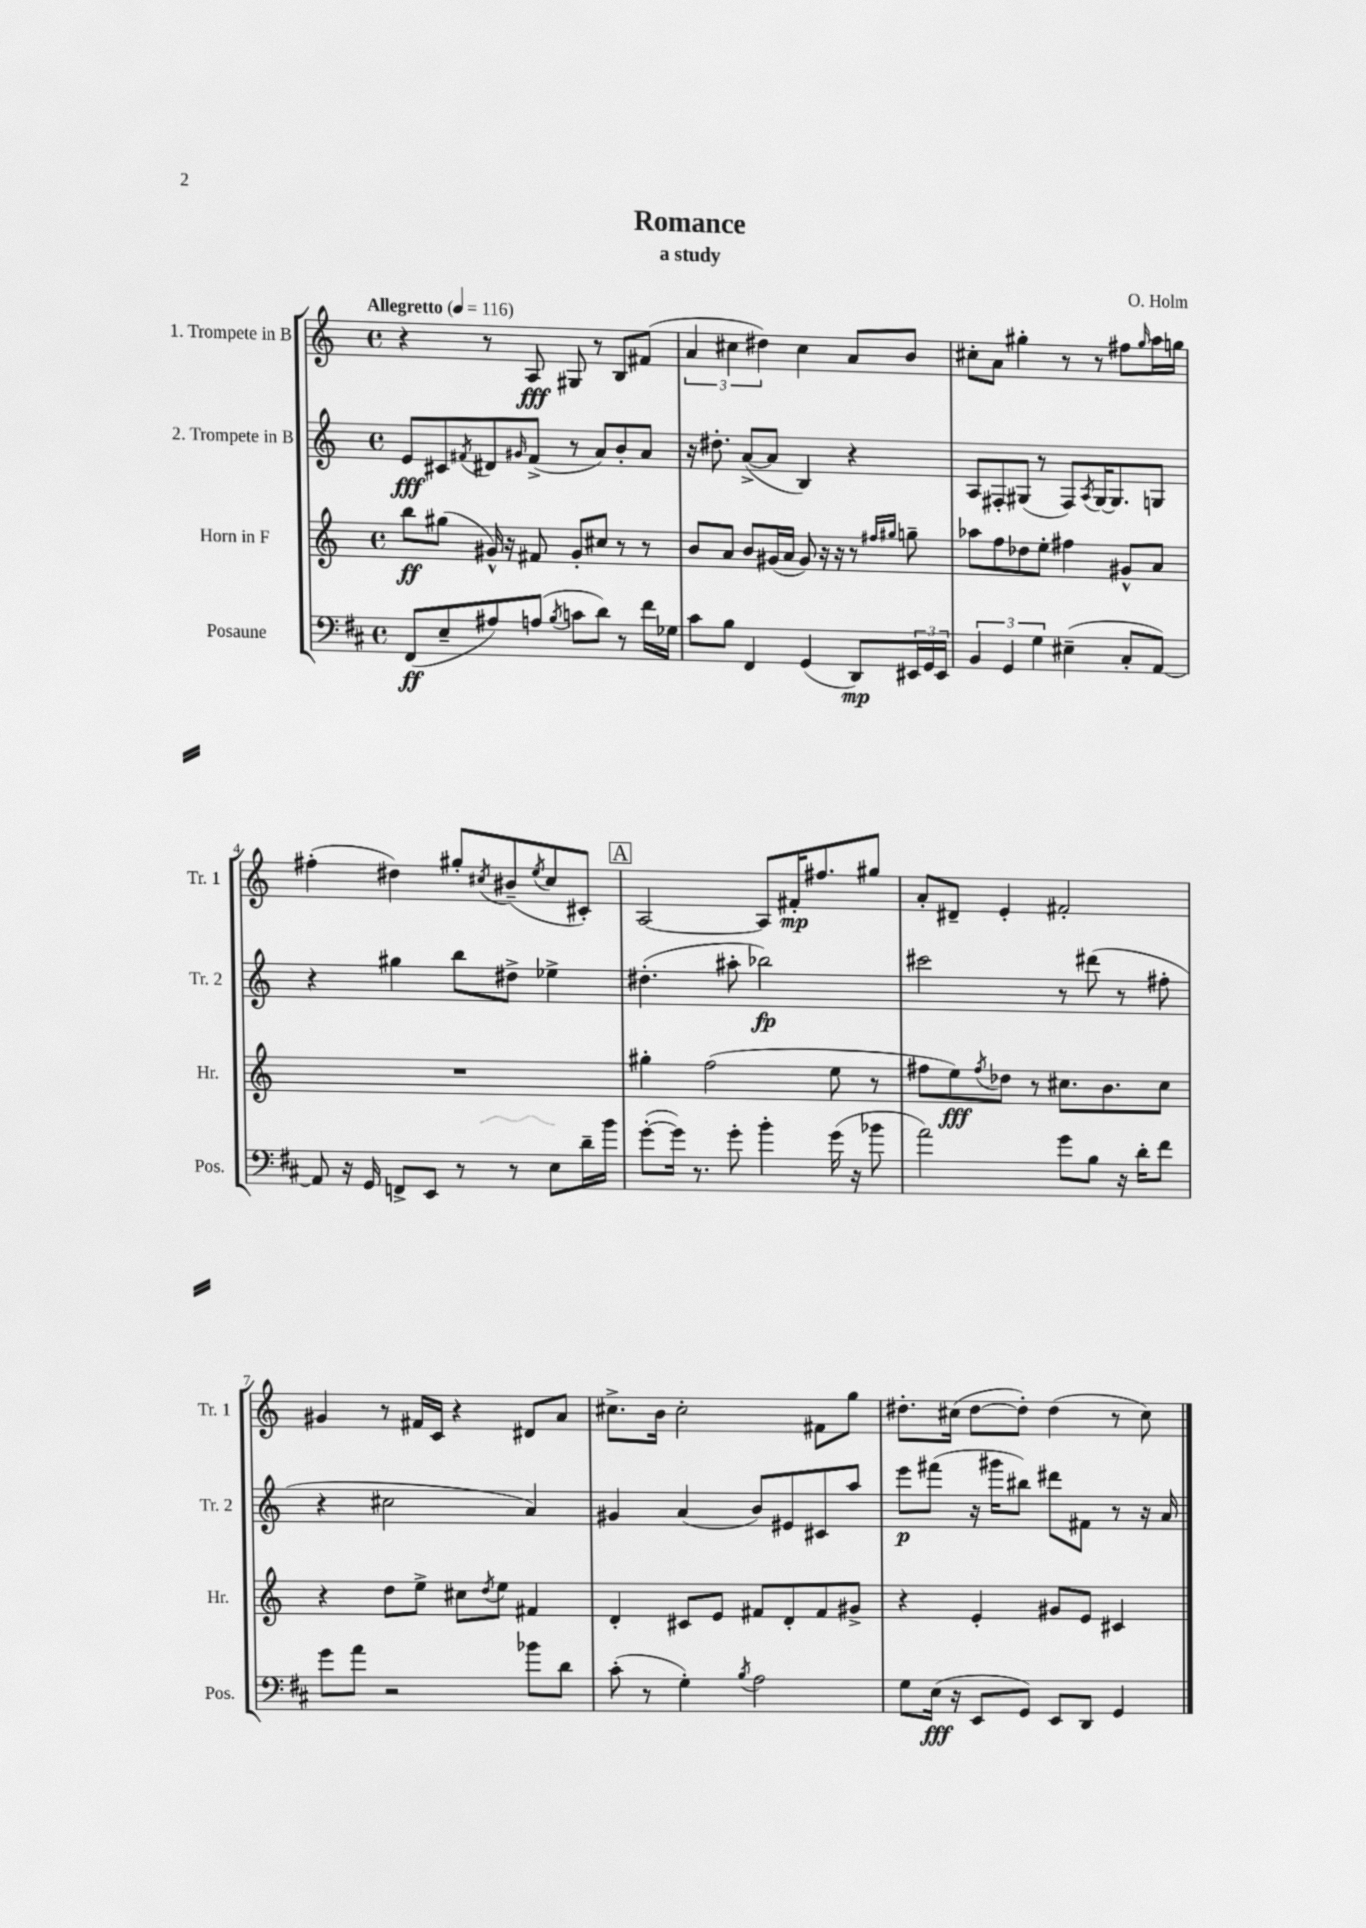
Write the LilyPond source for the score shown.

\header { title = "Romance" composer = "O. Holm" subtitle = "a study" }
<<
\new StaffGroup <<
\new Staff = "s0" \with { instrumentName = "1. Trompete in B" shortInstrumentName = "Tr. 1" } {
    \clef treble \key c \major \defaultTimeSignature \time 4/4 \tempo "Allegretto" 4 = 116
    r4 r8 a8\fff gis8 r8 b8 fis'8( |
    \tuplet 3/2 { a'4 cis''4 dis''4) } cis''4 a'8 b'8 |
    cis''8-. a'8 gis''4-. r8 r8 fis''8 \grace { gis''16 } a''16 g''16 |
    fis''4-.( dis''4) gis''8-. \acciaccatura { cis''8 } bis'8--( \acciaccatura { e''8 } cis''8 cis'8-.) |
    \mark \markup { \box "A" } a2~ a8 fis'16-.\mp fis''8. gis''8 |
    a'8-. dis'8-- e'4-. fis'2-. |
    gis'4 r8 fis'16 c'16 r4 dis'8 a'8 |
    cis''8.-> b'16 cis''2-. fis'8 g''8 |
    dis''8.-. cis''16( dis''8~ dis''8-.) dis''4( r8 cis''8) \bar "|." |
}
\new Staff = "s1" \with { instrumentName = "2. Trompete in B" shortInstrumentName = "Tr. 2" } {
    \clef treble \key c \major \defaultTimeSignature \time 4/4
    e'8\fff cis'8 \acciaccatura { fis'8 } dis'8 \grace { gis'16 } fis'8->( r8 a'8) b'8-. a'8 |
    r16 dis''8.-. a'8~->( a'8 b4) r4 |
    a8 fis8-. gis8( r8 fis8) \acciaccatura { a8 } gis16~ gis8. g8 |
    r4 gis''4 b''8 dis''8-> ees''4-> |
    \mark \markup { \box "A" } dis''4.-.( ais''8-. bes''2\fp) |
    cis'''2 r8 dis'''8( r8 fis''8-. |
    r4 cis''2 a'4) |
    gis'4 a'4( b'8) eis'8 cis'8 a''8 |
    e'''8\p fis'''8( r16 gis'''16 bis''8) dis'''8 fis'8 r8 r16 a'16 \bar "|." |
}
\new Staff = "s2" \with { instrumentName = "Horn in F" shortInstrumentName = "Hr." } {
    \clef treble \key c \major \defaultTimeSignature \time 4/4
    b''8\ff gis''8( gis'16-^) r16 fis'8 gis'8-. cis''8 r8 r8 |
    b'8 a'8 b'8 gis'16( a'16 gis'8) r16 r16 r8 \grace { fis''16 gis''16 } g''8-- |
    aes''8 f''8 des''8 e''8-. fis''4 gis'8-^ a'8 |
    R1 |
    \mark \markup { \box "A" } gis''4-. f''2( e''8 r8 |
    fis''8 e''8\fff) \acciaccatura { fis''8 } des''8 r8 cis''8. b'8. cis''8 |
    r4 d''8 e''8-> cis''8 \acciaccatura { d''8 } e''8 fis'4 |
    d'4-. cis'8 e'8 fis'8 d'8-. fis'8 gis'8-> |
    r4 e'4-. gis'8 e'8 cis'4 \bar "|." |
}
\new Staff = "s3" \with { instrumentName = "Posaune" shortInstrumentName = "Pos." } {
    \clef bass \key d \major \defaultTimeSignature \time 4/4
    fis,8\ff( e8-- ais8) a8( \acciaccatura { b8 } c'8 d'8) r8 fis'16 ges16 |
    cis'8 b8 fis,4 g,4( d,8\mp) \tuplet 3/2 { eis,16 g,16 eis,16 } |
    \tuplet 3/2 { b,4 g,4 g4 } eis4--( cis8-. a,8~) |
    a,8 r16 g,16 f,8-> e,8 r8 r8 e8 d'16-- b'16 |
    \mark \markup { \box "A" } g'8~-.( g'16) r8. g'8-. b'4-. g'16( r16 bes'8 |
    a'2) g'8 b8 r16 d'16-. fis'8 |
    g'8 a'8 r2 bes'8 d'8 |
    cis'8-.( r8 g4-.) \acciaccatura { b8 } a2 |
    g8 e16\fff( r16 e,8 g,8) e,8 d,8 g,4 \bar "|." |
}
>>
>>
